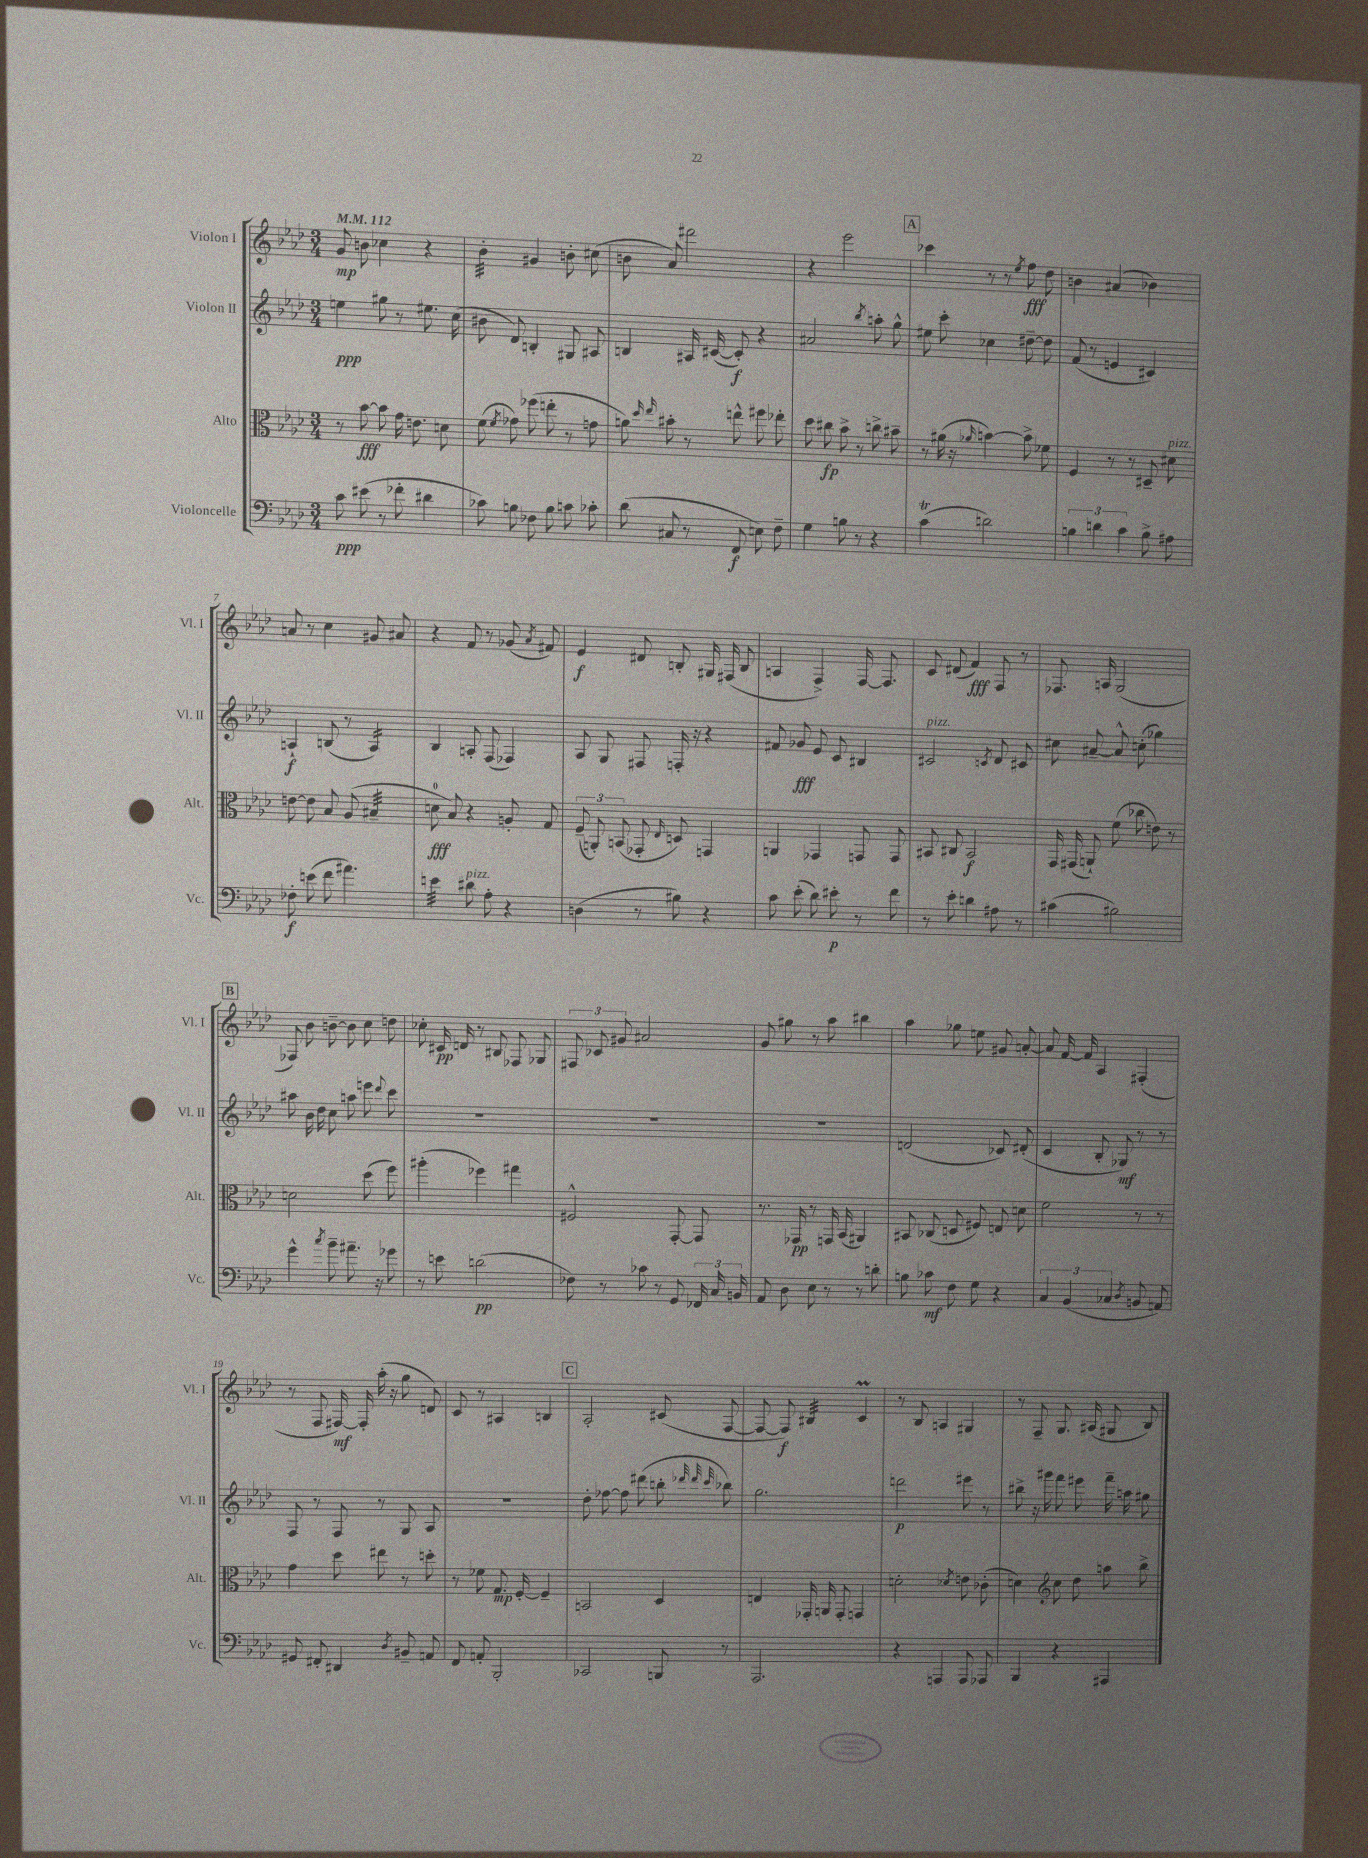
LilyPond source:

<<
\new StaffGroup <<
\new Staff = "s0" \with { instrumentName = "Violon I" shortInstrumentName = "Vl. I" } {
    \clef treble \key aes \major \numericTimeSignature \time 3/4 \tempo 4 = 112
    \autoBeamOff g'8\mp b'8 ces''4 r4 |
    bes'4:32-. gis'4 b'8-. cis''8( |
    b'8 aes'8) dis'''2 |
    r4 ees'''2 |
    \mark \markup { \box "A" } ces'''4 r8 r8 \acciaccatura { ees''8 } f''8\fff des''8 |
    b'4 ais'4( bes'4) |
    a'8 r8 c''4 gis'8 ais'8 |
    r4 f'8 r8 ges'8( \acciaccatura { aes'8 } fis'8) |
    ees'4\f dis'8 b8-. gis16 fis16( b8 |
    a4 f4->) f16~ f8. |
    c'8 dis'8( f'4\fff) f8 r8 |
    fes8. a16 g2( |
    \mark \markup { \box "B" } fes8) bes'8 b'8~-- b'8 c''8 d''8 |
    ces''8-. cis'16\pp d'16 r8 bis8 fes8 ges8 |
    \tuplet 3/2 { fis8 ces'8 gis'8 } ais'2 |
    g'8 gis''8 r8 aes''8 bis''4 |
    aes''4 ges''8 e''8 gis'8 a'8~-. |
    a'8 f'16~ f'16 aes4 fis4-.( |
    r8 f8 fis16~\mf) fis16-. aes''16-.( r16 g''8 d'8) |
    c'8 r8 ais4 b4 |
    \mark \markup { \box "C" } aes2-. cis'8( f8~ |
    f8~ f8\f) bis4:32 c'4\prall |
    r8 bes8 a4 gis4 |
    r8 f8-- g8. ais16( gis8 bes8) \bar "|." |
}
\new Staff = "s1" \with { instrumentName = "Violon II" shortInstrumentName = "Vl. II" } {
    \clef treble \key aes \major \numericTimeSignature \time 3/4
    \autoBeamOff e''4\ppp gis''8 r8 eis''8. c''16( |
    bis'8 des'8) b4-. gis8 ais8 |
    b4 ais16 cis'16~( cis'8-.\f) r4 |
    ais'2 \acciaccatura { bes''8 } a''8-. g''8-^ |
    \mark \markup { \box "A" } eis''8 c'''8-. ces''4 dis''8~-- dis''8 |
    f'8( r8 e'4 cis'4) |
    a4-!\f b8( r8 a4:16) |
    bes4 a8-. f8( fes4) |
    aes8 g8 fis8 f16-. r16 r4 |
    fis'8 ges'8\fff ees'8 c'8 bis4 |
    cis'2^\markup { \italic "pizz." } \acciaccatura { c'8 } des'8 cis'8 |
    cis''8 ais'8~-- ais'8-^ c''8-.( ges''4) |
    \mark \markup { \box "B" } ais''8 bes'16 des''16 c''8 a''8 e'''8 \appoggiatura { des'''8 } c'''8 |
    R2. |
    R2. |
    R2. |
    d'2( ces'8) dis'8-.( |
    c'4 bes8-. ges8\mf) r8 r8 |
    f8 r8 f8 r8 g8 aes8 |
    R2. |
    \mark \markup { \box "C" } des''8-. fes''8~ fes''8 dis'''8( b''8-. \grace { des'''32 des'''32 c'''32 } bes''8) |
    g''2. |
    d'''2\p eis'''8 r8 |
    bis''8-> r16 gis'''16 f'''8 eis'''8 f'''16-- a''16 gis''8 \bar "|." |
}
\new Staff = "s2" \with { instrumentName = "Alto" shortInstrumentName = "Alt." } {
    \clef alto \key aes \major \numericTimeSignature \time 3/4
    \autoBeamOff r8 bes'8~\fff bes'8 g'16 e'8. d'8 |
    f'8( \acciaccatura { f'8 } ges'8) fes''8( e''8-. r8 g'8 |
    a'8) \grace { des''16 ees''16 } bis'8-. r8 e''8-^ fis''8 ees''8-. |
    des''8 cis''8\fp bes'8-> r8 c''8-> bis'8-- |
    \mark \markup { \box "A" } r8 ais'16( r16 \grace { aes'16 } b'4~) b'8-> fes'8 |
    f4 r8 r8 dis8-- dis'8^\markup { \italic "pizz." } |
    e'8~ e'8 bes8 aes8( bis4:32-- |
    d'8-0\fff bes8) r4 a8-. g8 |
    \tuplet 3/2 { f8--( a,8-.) b,8( } ges,8-. \grace { ees16 } d8) g,4 |
    a,4 ges,4 g,8 g,8 |
    bis,8 cis8 bis,2\f |
    g,16 gis,16( a,8-!) f'8( ces''8 e'8) r8 |
    \mark \markup { \box "B" } d'2 des''8( f''8) |
    ais''4-.( fes''4) gis''4 |
    fis2-^ g,8~-. g,8 |
    r8. ges,16\pp r8 g,16 bes,16( ais,4) |
    bis,8 ces8( d8 fis8) e8 d'8 |
    f'2 r8 r8 |
    g'4 des''8 eis''8 r8 d''8-. |
    r8 fes'8 g8.\mp f16~-. f4-- |
    \mark \markup { \box "C" } b,2 des4 |
    e4 ges,16-. a,16 ges,8-. g,4 |
    d'2-. \acciaccatura { des'8 } e'8 ces'8-.( |
    d'4) \clef treble c''8 des''8 a''8 bes''8-> \bar "|." |
}
\new Staff = "s3" \with { instrumentName = "Violoncelle" shortInstrumentName = "Vc." } {
    \clef bass \key aes \major \numericTimeSignature \time 3/4
    \autoBeamOff c'8\ppp eis'8( r8 fes'8-. dis'4 |
    ces'8) b8 fes8 b8 c'8 ces'8-. |
    des'8( cis8 r8 f,8\f e8) f8-- |
    g4 b8 r8 r4 |
    \mark \markup { \box "A" } c'4\trill( d'2) |
    \tuplet 3/2 { b4 d'4 c'4 } b8-> ais8 |
    fes8-.\f e'8( f'8 ais'4.) |
    e'4:32 dis'8^\markup { \italic "pizz." } aes8-. r4 |
    d4( r8 bis8) r4 |
    c'8 ees'8-.( des'8) eis'8-.\p r8 f'8 |
    r8 ees'8-. d'4 ais8 r8 |
    cis'4( bis2) |
    \mark \markup { \box "B" } g'4-^ \acciaccatura { c''8 } bes'8-- ais'8.-- r16 ges'8 |
    r8 e'8 d'2\pp( |
    fes8) r8 ces'8 r8 g,8 \tuplet 3/2 { fes,16 c16 b,16 } |
    aes,8 des8 ees8 r8 r8 d'8-. |
    b8 ces'8\mf f8 g8 r4 |
    \tuplet 3/2 { c4 bes,4( ces4 } \acciaccatura { des8 } b,8 a,8) |
    gis,8 fis,8-. dis,4 \acciaccatura { des8 } bis,8-- a,8 |
    f,8 a,8-. bes,,2-. |
    \mark \markup { \box "C" } ces,2 b,,8 r8 |
    aes,,2. |
    r4 a,,4 a,,8 aes,,8 |
    bes,,4 r4 ais,,4 \bar "|." |
}
>>
>>
